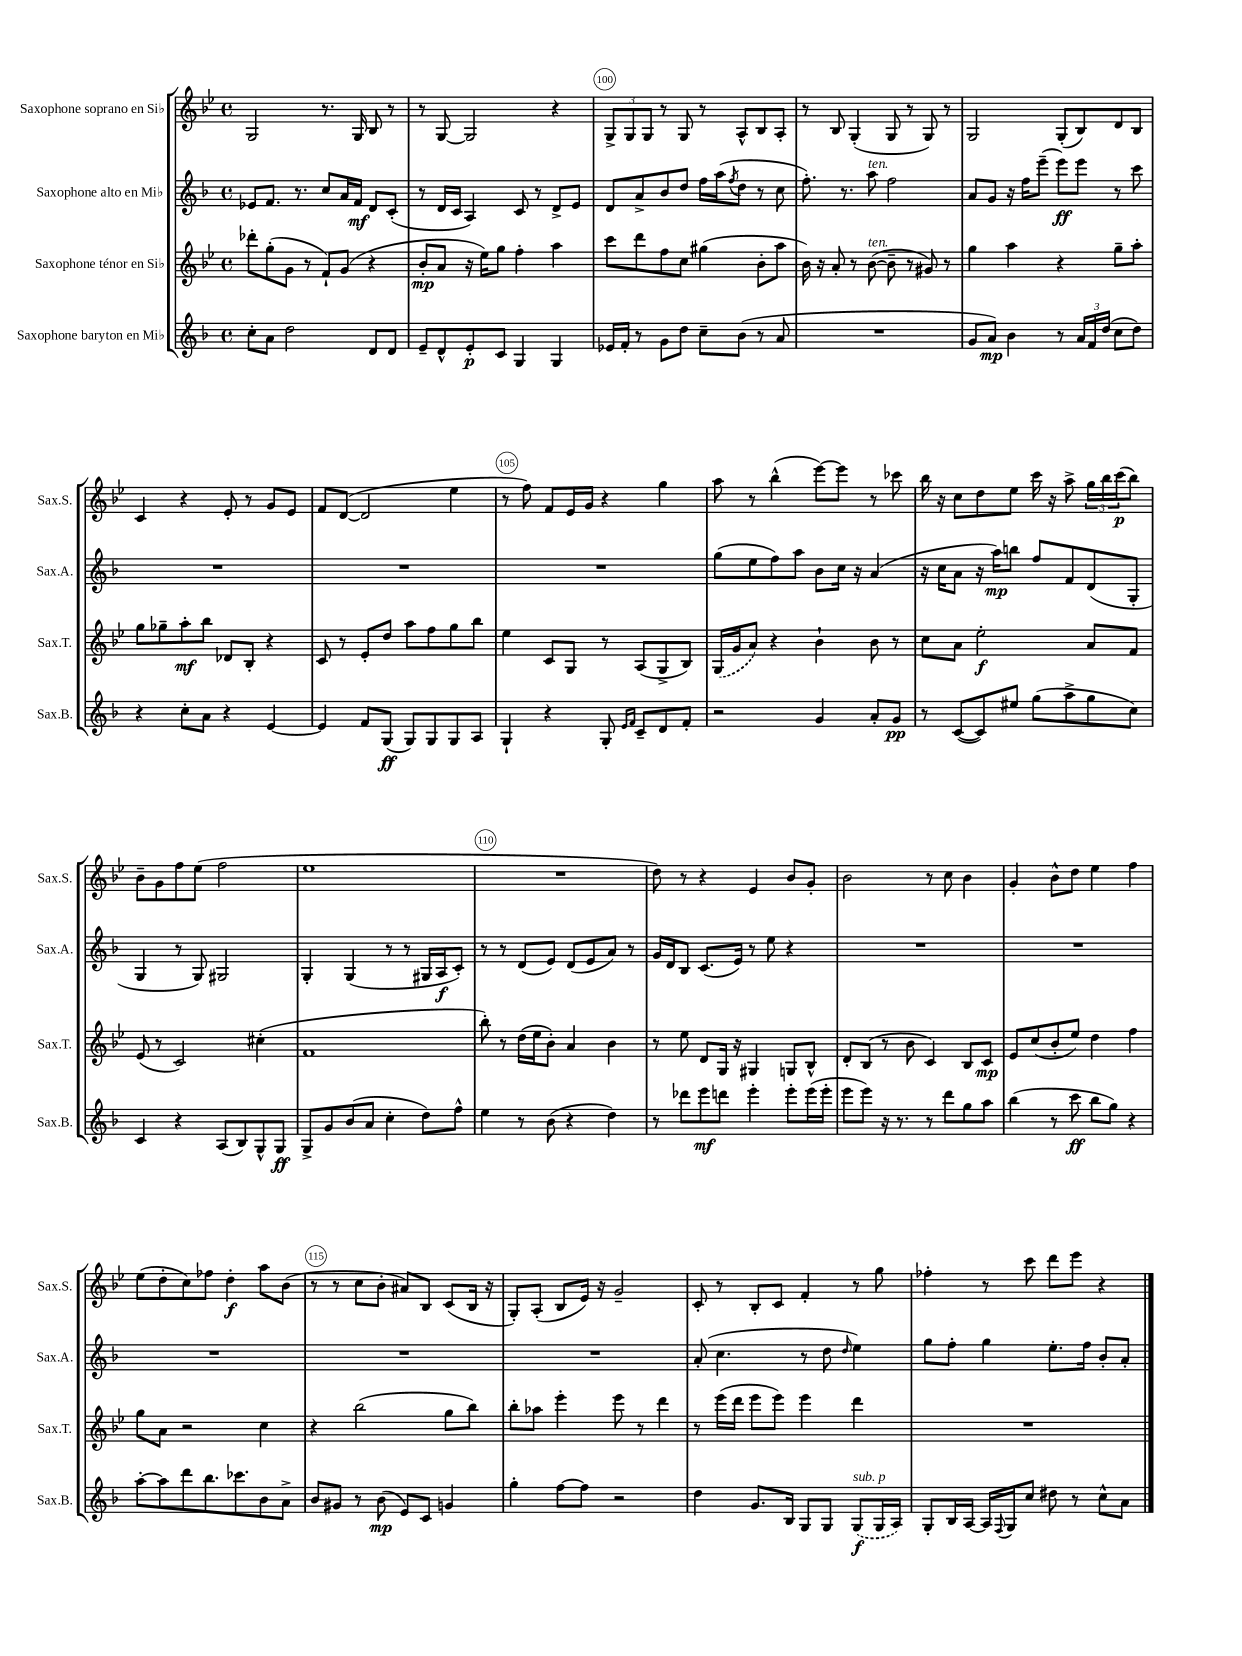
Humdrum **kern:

**kern	**dynam	**kern	**dynam	**kern	**dynam	**kern	**dynam
*part4	*part4	*part3	*part3	*part2	*part2	*part1	*part1
*staff4	*staff4	*staff3	*staff3	*staff2	*staff2	*staff1	*staff1
*I"Saxophone baryton en Mi♭	*	*I"Saxophone ténor en Si♭	*	*I"Saxophone alto en Mi♭	*	*I"Saxophone soprano en Si♭	*
*I'Sax.B.	*	*I'Sax.T.	*	*I'Sax.A.	*	*I'Sax.S.	*
*clefG2	*	*clefG2	*	*clefG2	*	*clefG2	*
*k[b-]	*	*k[b-e-]	*	*k[b-]	*	*k[b-e-]	*
*M4/4	*	*M4/4	*	*M4/4	*	*M4/4	*
*met(c)	*	*met(c)	*	*met(c)	*	*met(c)	*
=98	=98	=98	=98	=98	=98	=98	=98
8cc'\L	.	8ddd-X'\L	.	8e-X/L	.	2G/	.
8a\J	.	(8gg'\	.	8.f/J	.	.	.
2dd\	.	8g\J	.	.	.	.	.
.	.	.	.	8.r	.	.	.
.	.	8r	.	.	.	.	.
.	.	8f`/L)	.	8cc/L	.	8.r	.
.	.	(8g/J	.	16a/L	.	.	.
.	.	.	.	16f/JJ	mf	16G/	.
8d/L	.	4r	.	8d/L	.	8B-/	.
8d/J	.	.	.	(8c'/J	.	8r	.
=99	=99	=99	=99	=99	=99	=99	=99
8e~/L	.	8b-'/L	mp	8r	.	8r	.
8d^^/	.	8a/J	.	16d/LL	.	[8G/	.
.	.	.	.	16c/JJ	.	.	.
8e'/	p	16r	.	4A/)	.	2G/]	.
.	.	16ee-\KL)	.	.	.	.	.
8c/J	.	8gg\J	.	.	.	.	.
4G/	.	4ff'\	.	8c/	.	.	.
.	.	.	.	8r	.	.	.
4G/	.	4aa\	.	8d^/L	.	4r	.
.	.	.	.	8e/J	.	.	.
=100	=100	=100	=100	=100	=100	=100	=100
16e-X/LL	.	8ccc\L	.	8d/L	.	12G^/L	.
16f'/JJ	.	.	.	.	.	.	.
.	.	.	.	.	.	12G/	.
8r	.	8ddd\	.	8a^/	.	.	.
.	.	.	.	.	.	12G/J	.
8g\L	.	8ff\	.	8b-/	.	8r	.
8dd\J	.	8cc\J	.	8dd/J	.	8G/	.
8cc~\L	.	(4gg#X\	.	16ff\LL	.	8r	.
.	.	.	.	(16aa\J	.	.	.
.	.	.	.	8qff/	.	.	.
(8b-\J	.	.	.	8dd\J	.	8A^^/L	.
8r	.	8b-'\L	.	8r	.	8B-/	.
8a/	.	8aa\J	.	8cc\	.	8A'/J	.
=101	=101	=101	=101	=101	=101	=101	=101
1r	.	16b-\)	.	8.ff'\)	.	8r	.
.	.	16r	.	.	.	.	.
.	.	8a'/	.	.	.	8B-/	.
.	.	.	.	8.r	.	.	.
.	.	8r	.	.	.	(4G'/	.
!	!	!	!	!LO:TX:a:i:t=ten.	!	!	!
!	!	!LO:TX:a:i:t=ten.	!	!	!	!	!
.	.	([8b-\	.	8aa\	.	.	.
.	.	8b-~\]	.	2ff\	.	8G/	.
.	.	8r	.	.	.	8r	.
.	.	8g#X/)	.	.	.	8G/)	.
.	.	8r	.	.	.	8r	.
=102	=102	=102	=102	=102	=102	=102	=102
8g/L	.	4gg\	.	8a/L	.	2G/	.
8a/J)	mp	.	.	8g/J	.	.	.
4b-\	.	4aa\	.	16r	.	.	.
.	.	.	.	16ff\KL	.	.	.
.	.	.	.	(8eee~\J	.	.	.
8r	.	4r	.	8eee\L)	ff	(8G'/L	.
24a/LL	.	.	.	8eee\J	.	8B-/)	.
24f/	.	.	.	.	.	.	.
(24dd/JJ	.	.	.	.	.	.	.
8cc\L	.	8gg~\L	.	8r	.	8d/	.
8dd\J)	.	8aa'\J	.	8ccc\	.	8B-/J	.
!!LO:LB:g=z
=103	=103	=103	=103	=103	=103	=103	=103
4r	.	8gg\L	.	1r	.	4c/	.
.	.	8gg-X~\	.	.	.	.	.
8cc'\L	.	8aa'\	mf	.	.	4r	.
8a\J	.	8bb-\J	.	.	.	.	.
4r	.	8d-X/L	.	.	.	8e-'/	.
.	.	8B-'/J	.	.	.	8r	.
[4e/	.	4r	.	.	.	8g/L	.
.	.	.	.	.	.	8e-/J	.
=104	=104	=104	=104	=104	=104	=104	=104
4e/]	.	8c/	.	1r	.	8f/L	.
.	.	8r	.	.	.	([8d/J	.
8f/L	.	8e-'/L	.	.	.	2d/]	.
(8G/J	ff	8dd/J	.	.	.	.	.
8G/L)	.	8aa\L	.	.	.	.	.
8G/	.	8ff\	.	.	.	.	.
8G/	.	8gg\	.	.	.	4ee-\	.
8A/J	.	8bb-\J	.	.	.	.	.
=105	=105	=105	=105	=105	=105	=105	=105
4G`/	.	4ee-\	.	1r	.	8r	.
.	.	.	.	.	.	8ff\)	.
4r	.	8c/L	.	.	.	8f/L	.
.	.	8G/J	.	.	.	16e-/L	.
.	.	.	.	.	.	16g/JJ	.
8G'/	.	8r	.	.	.	4r	.
16qqe/LL	.	.	.	.	.	.	.
16qqf/JJ	.	.	.	.	.	.	.
8c~/L	.	(8A/L	.	.	.	.	.
8d/	.	8G^/	.	.	.	4gg\	.
8f'/J	.	8B-/J)	.	.	.	.	.
=106	=106	=106	=106	=106	=106	=106	=106
2r	.	(16G/LL	.	(8gg\L	.	8aa\	.
.	.	16g/J	.	.	.	.	.
.	.	8a/J)	.	8ee\	.	8r	.
.	.	4r	.	8ff\)	.	(4bb-^^\	.
.	.	.	.	8aa\J	.	.	.
4g/	.	4b-`\	.	8b-\L	.	[8eee-\L)	.
.	.	.	.	16cc\Jk	.	8eee-\J]	.
.	.	.	.	16r	.	.	.
8a'/L	.	8b-\	.	(4a/	.	8r	.
8g/J	pp	8r	.	.	.	8ccc-X\	.
=107	=107	=107	=107	=107	=107	=107	=107
8r	.	8cc\L	.	16r	.	16bb-\	.
.	.	.	.	16cc\KL	.	16r	.
([8c/L	.	8a\J	.	8a\J	.	8cc\L	.
8c/])	.	2ee-'\	f	16r	.	8dd\	.
.	.	.	.	16aa\KL)	mp	.	.
8ee#X/J	.	.	.	8bbn\J	.	8ee-\J	.
(8gg\L	.	.	.	8ff/L	.	16ccc\	.
.	.	.	.	.	.	16r	.
8aa^\	.	.	.	8f/	.	8aa^\	.
8gg\	.	8a/L	.	(8d/	.	24gg\LL	.
.	.	.	.	.	.	24bb-\	.
.	.	.	.	.	.	(24ccc\J	p
8cc\J)	.	8f/J	.	8G'/J	.	8bb-\J)	.
!!LO:LB:g=z
=108	=108	=108	=108	=108	=108	=108	=108
4c/	.	(8e-/	.	4G/	.	8b-~\L	.
.	.	8r	.	.	.	8g\	.
4r	.	2c/)	.	8r	.	8ff\	.
.	.	.	.	8G/)	.	(8ee-\J	.
(8A/L	.	.	.	2G#X/	.	2ff\	.
8B-/)	.	.	.	.	.	.	.
8G^^/	.	(4cc#X'\	.	.	.	.	.
8G/J	ff	.	.	.	.	.	.
=109	=109	=109	=109	=109	=109	=109	=109
8G^/L	.	1f	.	4G'/	.	1ee-	.
8g/	.	.	.	.	.	.	.
(8b-/	.	.	.	(4G/	.	.	.
8a/J	.	.	.	.	.	.	.
4cc'\	.	.	.	8r	.	.	.
.	.	.	.	8r	.	.	.
8dd\L)	.	.	.	16G#X/LL	.	.	.
.	.	.	.	16A/J	f	.	.
8ff^^\J	.	.	.	8c'/J)	.	.	.
=110	=110	=110	=110	=110	=110	=110	=110
4ee\	.	8bb-'\)	.	8r	.	1r	.
.	.	8r	.	8r	.	.	.
8r	.	(16dd\LL	.	(8d/L	.	.	.
.	.	16ee-\J	.	.	.	.	.
(8b-\	.	8b-'\J)	.	8e/J)	.	.	.
4r	.	4a/	.	(8d/L	.	.	.
.	.	.	.	8e/	.	.	.
4dd\)	.	4b-\	.	8a/J)	.	.	.
.	.	.	.	8r	.	.	.
=111	=111	=111	=111	=111	=111	=111	=111
8r	.	8r	.	16g/LL	.	8dd\)	.
.	.	.	.	16d/J	.	.	.
8ddd-X\L	.	8ee-\	.	8B-/J	.	8r	.
8eee\	mf	8d/L	.	(8.c/L	.	4r	.
8dddn\J	.	16G/Jk	.	.	.	.	.
.	.	16r	.	16e/Jk)	.	.	.
4eee'\	.	4G#X/	.	8r	.	4e-/	.
.	.	.	.	8ee\	.	.	.
8eee'\L	.	8Gn/L	.	4r	.	8b-/L	.
(16eee\L	.	8B-^^/J	.	.	.	8g'/J	.
16eee'\JJ	.	.	.	.	.	.	.
=112	=112	=112	=112	=112	=112	=112	=112
8eee\L	.	8d'/L	.	1r	.	2b-\	.
8eee\J)	.	(8B-/J	.	.	.	.	.
16r	.	8r	.	.	.	.	.
8.r	.	.	.	.	.	.	.
.	.	8b-\	.	.	.	.	.
8r	.	4c/)	.	.	.	8r	.
8ddd\L	.	.	.	.	.	8cc\	.
8gg\	.	8B-/L	.	.	.	4b-\	.
8aa\J	.	8c/J	mp	.	.	.	.
=113	=113	=113	=113	=113	=113	=113	=113
(4bb-\	.	8e-/L	.	1r	.	4g'/	.
.	.	(8cc/	.	.	.	.	.
8r	.	8b-'/	.	.	.	8b-^^\L	.
8ccc\	ff	8ee-/J)	.	.	.	8dd\J	.
8bb-\L	.	4dd\	.	.	.	4ee-\	.
8gg\J)	.	.	.	.	.	.	.
4r	.	4ff\	.	.	.	4ff\	.
!!LO:LB:g=z
=114	=114	=114	=114	=114	=114	=114	=114
[8aa'\L	.	8gg\L	.	1r	.	(8ee-\L	.
8aa\]	.	8a\J	.	.	.	8dd'\	.
8ddd\	.	2r	.	.	.	8cc\)	.
8.bb-\	.	.	.	.	.	8ff-X\J	.
.	.	.	.	.	.	4dd'\	f
8.ccc-X\	.	.	.	.	.	.	.
8b-\	.	4cc\	.	.	.	8aa\L	.
8a^\J	.	.	.	.	.	(8b-\J	.
=115	=115	=115	=115	=115	=115	=115	=115
8b-/L	.	4r	.	1r	.	8r	.
8g#X/J	.	.	.	.	.	8r	.
8r	.	(2bb-\	.	.	.	8cc\L	.
(8b-\	mp	.	.	.	.	8b-'\J	.
8e/L)	.	.	.	.	.	8a#X/L)	.
8c/J	.	.	.	.	.	8B-/J	.
4gn/	.	8gg\L	.	.	.	(8c/L	.
.	.	8bb-\J)	.	.	.	16B-/Jk	.
.	.	.	.	.	.	16r	.
=116	=116	=116	=116	=116	=116	=116	=116
4gg'\	.	8bb-'\L	.	1r	.	8G'/L)	.
.	.	8aa-X\J	.	.	.	(8A'/J	.
[8ff\L	.	4eee-'\	.	.	.	8B-/L	.
8ff\J]	.	.	.	.	.	16e-/Jk)	.
.	.	.	.	.	.	16r	.
2r	.	8eee-\	.	.	.	2g~/	.
.	.	8r	.	.	.	.	.
.	.	4ddd\	.	.	.	.	.
=117	=117	=117	=117	=117	=117	=117	=117
4dd\	.	8r	.	(8a'/	.	8c'/	.
.	.	(16eee-\LL	.	4.cc\	.	8r	.
.	.	16ddd\JJ	.	.	.	.	.
8.g/L	.	8eee-\L	.	.	.	8B-'/L	.
.	.	8eee-\J)	.	.	.	8c/J	.
16B-/Jk	.	.	.	.	.	.	.
8G/L	.	4eee-\	.	8r	.	4f'/	.
8G/J	.	.	.	8dd\	.	.	.
.	.	.	.	16qqdd/	.	.	.
!LO:TX:a:i:t=sub. p	!	!	!	!	!	!	!
(8G/L	f	4ddd\	.	4ee\)	.	8r	.
16G/L	.	.	.	.	.	8gg\	.
16A/JJ)	.	.	.	.	.	.	.
=118	=118	=118	=118	=118	=118	=118	=118
8G'/L	.	1r	.	8gg\L	.	4ff-X'\	.
16B-/L	.	.	.	8ff'\J	.	.	.
[16A/JJ	.	.	.	.	.	.	.
16A/LL]	.	.	.	4gg\	.	8r	.
8qqF/	.	.	.	.	.	.	.
16G/J	.	.	.	.	.	.	.
8cc/J	.	.	.	.	.	8ccc\	.
8dd#X\	.	.	.	8.ee'\L	.	8ddd\L	.
8r	.	.	.	.	.	8eee-\J	.
.	.	.	.	16ff\Jk	.	.	.
8cc^^\L	.	.	.	8b-'/L	.	4r	.
8a\J	.	.	.	8a'/J	.	.	.
==	==	==	==	==	==	==	==
*-	*-	*-	*-	*-	*-	*-	*-
